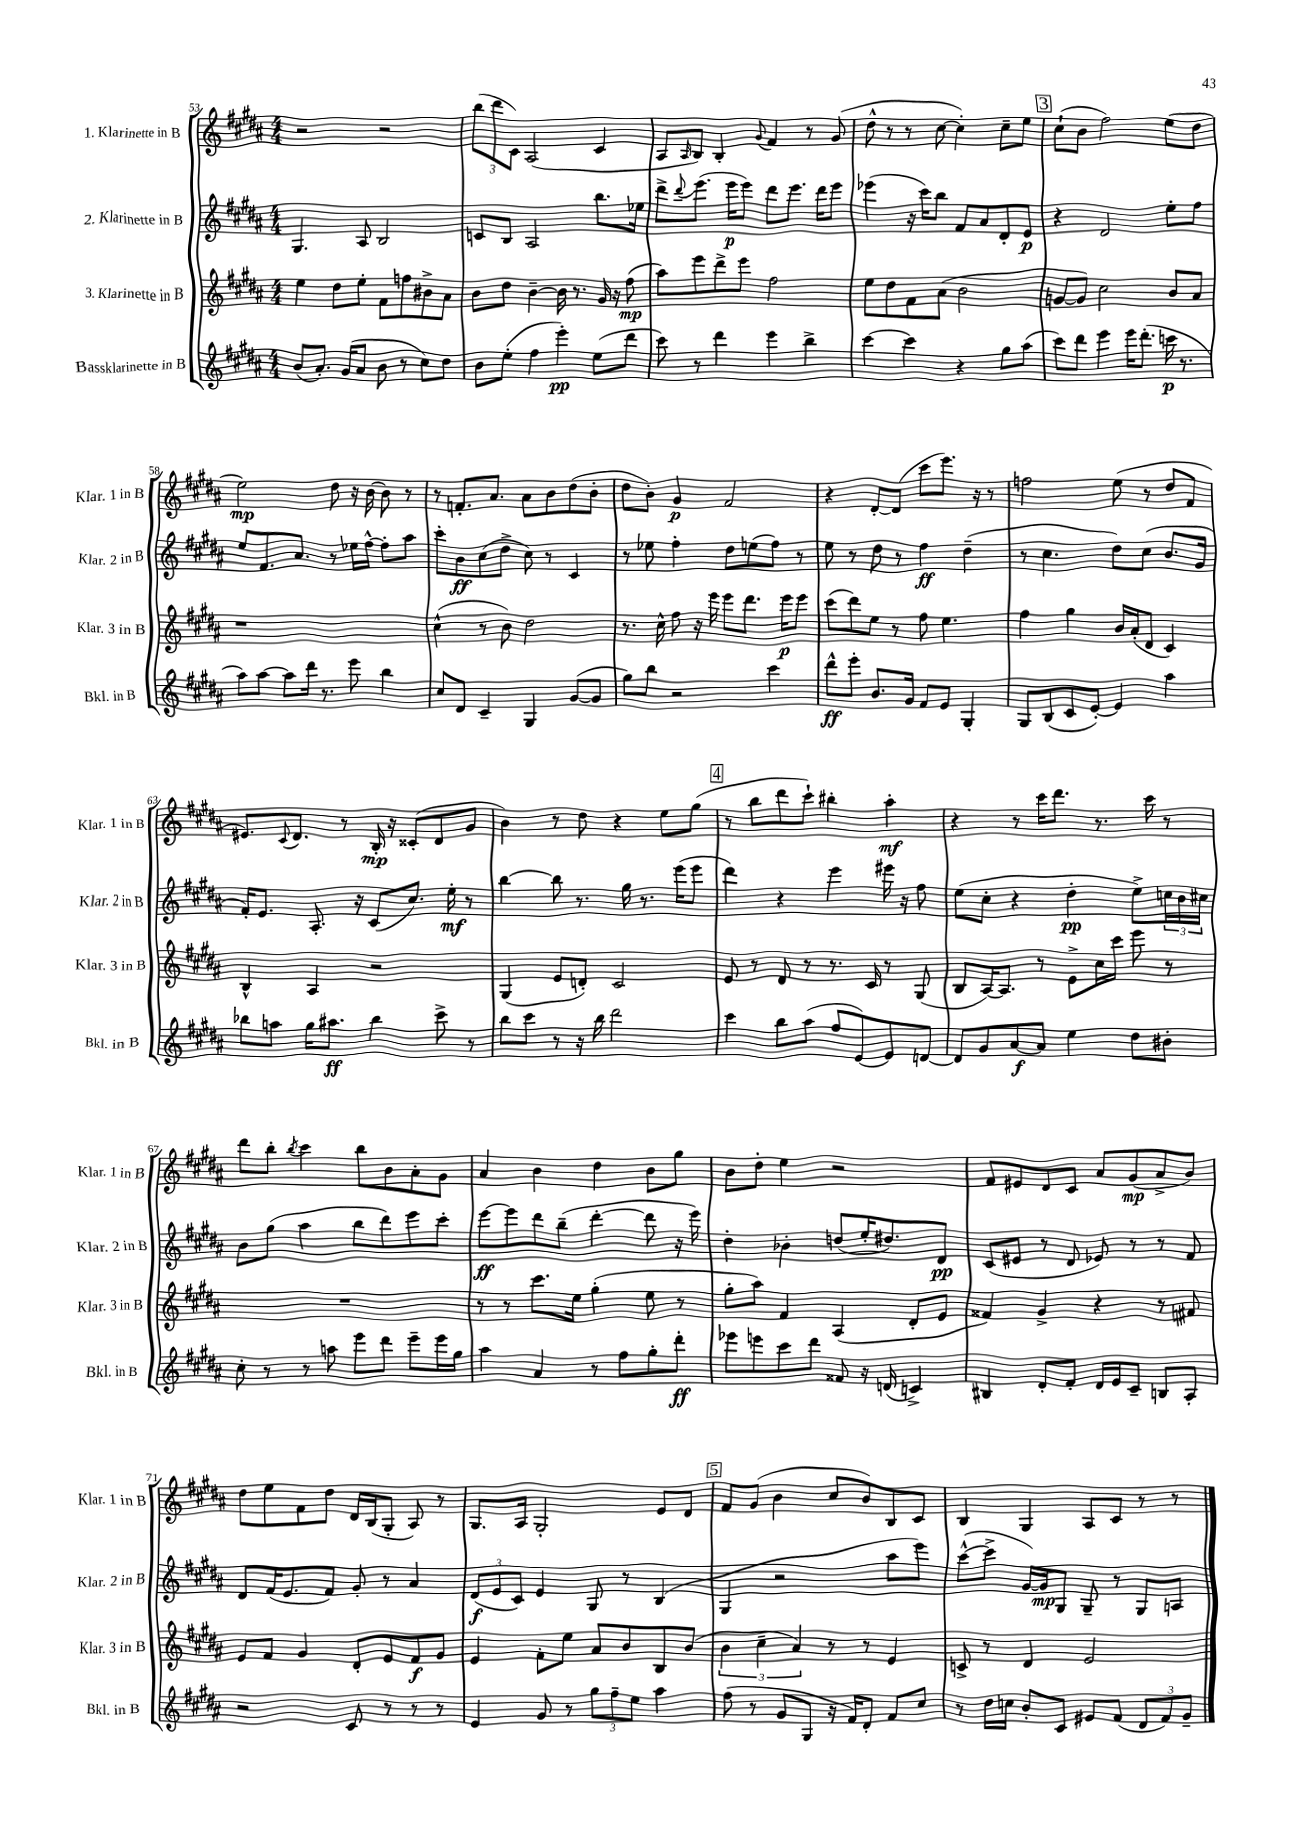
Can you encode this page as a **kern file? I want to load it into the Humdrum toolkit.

**kern	**kern	**kern	**kern
*staff4	*staff3	*staff2	*staff1
*clefG2	*clefG2	*clefG2	*clefG2
*k[f#c#g#d#a#]	*k[f#c#g#d#a#]	*k[f#c#g#d#a#]	*k[f#c#g#d#a#]
*M4/4	*M4/4	*M4/4	*M4/4
(8b	4ee	4.G#	2r
8.a#')	.	.	.
.	8dd#	.	.
(16g#	.	.	.
8a#	8ee'	8A#	.
8b	8f#	2B	2r
8r	8ff	.	.
8cc#)	8b#^	.	.
8dd#	8a#	.	.
=	=	=	=
8b	8b	8c	(12bb
.	.	.	12ddd#
(8ee'	8dd#	8B	.
.	.	.	12c#)
4ff#	[4b~	2A#	(2A#
4eee')	16b]	.	.
.	8.r	.	.
(8ee	16g#	8.bb	4c#
.	16r	.	.
8ddd#	(8ff#	.	.
.	.	16ee-	.
=	=	=	=
8ccc#)	8aa#)	8ddd#^	8A#
.	.	8qqddd#	16qqA#
8r	8eee	(8.eee	8B)
4ddd#	8ddd#^	.	4B'
.	.	16eee	.
.	8eee	8eee)	.
.	.	.	8qqg#
4eee	2ff#	8ddd#	4f#
.	.	8.eee	.
4bb^	.	.	8r
.	.	16ddd#	.
.	.	8eee	(8g#
=	=	=	=
[4ccc#	8ee	(4eee-	8dd#^^
.	8dd#	.	8r
4ccc#]	8f#	16r	8r
.	.	16ccc#)	.
.	(8a#	8bb	[8cc#
4r	2b	8f#	4cc#'])
.	.	8a#	.
8gg#	.	8d#'	8cc#~
(8aa#	.	8e	8ee
=	=	=	=
8ccc#)	[8g	4r	(8cc#`
8ddd#	8g])	.	8b
4eee	2cc#	2d#	2ff#)
16eee	.	.	.
(8.ddd#'	.	.	.
16ccc	8b	8ee'	(8ee
8.r	.	.	.
.	8a#	8ff#	8dd#
=	=	=	=
8aa#)	1r	8ee	2ee)
[8aa#	.	8.f#	.
8aa#]	.	.	.
.	.	8.a#	.
16ddd#	.	.	.
8.r	.	.	.
.	.	8r	8dd#
8eee	.	16ee-	16r
.	.	[16ff#^^	[16b
4bb	.	8ff#']	8b]
.	.	8aa#	8r
=	=	=	=
8cc#	(4cc#^^	8ccc#'	8r
8d#	.	8b	8.f'
4c#~	8r	(8cc#	.
.	.	.	8.a#
.	8b)	8dd#^	.
4G#	2dd#	8cc#)	8a#
.	.	8r	8b
([8g#	.	4c#	(8dd#
8g#]	.	.	8b'
=	=	=	=
8gg#)	8.r	8r	8dd#
8bb	.	8ee-	8b')
.	16cc#^^	.	.
2r	8ff#	4ff#'	4g#
.	16r	.	.
.	16eee	.	.
.	8eee	8dd#	2f#
.	8.ddd#	(8ee	.
4ccc#	.	8ff#)	.
.	16eee	.	.
.	8eee	8r	.
=	=	=	=
8ddd#^^	(8ccc#	8ee	4r
8eee'	8ddd#)	8r	.
8.b	8ee	8dd#	[8d#'
.	8r	8r	(8d#]
16g#	.	.	.
8f#	8ff#	4ff#	8ccc#
8e	4.ee	.	8.eee)
4G#'	.	(4dd#~	.
.	.	.	16r
.	.	.	8r
=	=	=	=
8G#	4ff#	8r	2ff
(8B	.	4.cc#	.
8c#	4gg#	.	.
[8e')	.	.	.
4e]	16b	8dd#)	(8ee
.	(16a#'	.	.
.	8d#	(8cc#	8r
4aa#	4c#)	8.b	8dd#
.	.	.	8f#
.	.	16g#	.
=	=	=	=
8bb-	4B^^	16f#')	8.e#)
.	.	8.e	.
8aa	.	.	.
.	.	.	8qqc#
.	.	.	8.d#
16gg#	4A#	8.A#'	.
8.aa#	.	.	.
.	.	.	8r
.	.	16r	.
4bb-	2r	(8c#	16B'
.	.	.	16r
.	.	8.cc#)	(8c##'
8ccc#^	.	.	8d#
.	.	16ee'	.
8r	.	8r	8g#
=	=	=	=
8bb	(4G#	[4bb	4b)
8ccc#	.	.	.
8r	8e	8bb]	8r
16r	8d')	8.r	8dd#
16bb	.	.	.
2ddd#	2c#	.	4r
.	.	16gg#	.
.	.	8.r	.
.	.	.	8ee
.	.	(16eee	.
.	.	8eee	(8gg#
=	=	=	=
4ccc#	8e	4ddd#)	8r
.	8r	.	8bb
8bb	8d#	4r	8ddd#
(8aa#	8r	.	8ccc#`)
8ff#	8.r	4eee	4bb#'
[8e)	.	.	.
.	16c#	.	.
8e]	8r	16eee#	4aa#'
.	.	16r	.
[8d	(8G#	8ff#	.
=	=	=	=
8d]	8B	(8ee	4r
8g#	[16A#)	8cc#'	.
.	8.A#]	.	.
[8a#	.	4r	8r
8a#]	8r	.	16ccc#
.	.	.	8.ddd#
4ee	8e^	4dd#'	.
.	16cc#	.	8.r
.	16ccc#	.	.
8dd#	8eee	8ee^)	.
.	.	.	16ccc#
8b#'	8r	24cc	8r
.	.	24b	.
.	.	24cc#	.
=	=	=	=
8cc#'	1r	8b	8ddd#
8r	.	(8gg#	8bb'
.	.	.	8qbb
8r	.	4aa#	4ccc#
8aa	.	.	.
8eee	.	8bb	8bb
8ddd#	.	8ddd#)	8b
8eee~	.	8eee	8a#'
16eee	.	8ccc#'	8g#
16gg#	.	.	.
=	=	=	=
4aa#	8r	[8eee	4a#
.	8r	8eee]	.
4a#	8.ccc#	8ddd#	4b
.	.	(8bb~	.
.	16ee	.	.
8r	(4gg#'	[4ddd#'	4dd#
8ff#	.	.	.
8gg#'	8ee	8ddd#]	8b
8ddd#'	8r	16r	8gg#
.	.	16eee)	.
=	=	=	=
8eee-	8gg#'	4dd#'	8b
8eee	8aa#)	.	8dd#'
8ccc#	4f#	4b-'	4ee
8ddd#	.	.	.
8f##	(4A#	(8dd	2r
16r	.	16ee'	.
(16d	.	8.dd#)	.
4c^)	8d#'	.	.
.	8e	8d#	.
=	=	=	=
4B#	4f##)	(8c#	8f#
.	.	8e#	8e#
8d#'	4g#^	8r	8d#
8f#'	.	8d#	8c#
16d#	4r	8e-)	8a#
16e	.	.	.
8c#~	.	8r	(8g#
8B	8r	8r	8a#^
8A#'	8f#	8f#	8b)
=	=	=	=
2r	8e	8d#	8dd#
.	8f#	(16f#	8ee
.	.	8.e	.
.	4g#	.	8f#
.	.	8f#)	8dd#
8c#	8d#'	8g#'	16d#
.	.	.	(16B
8r	8e	8r	8G#'
8r	8f#	4a#	8A#)
8r	8g#	.	8r
=	=	=	=
4e	4e	(12d#	8.G#
.	.	12e	.
.	.	12c#)	.
.	.	.	16A#
8g#	8f#'	4e	2G#'
8r	8ee	.	.
12gg#	8a#	8G#	.
12ff#~	.	.	.
.	8b	8r	.
12ee	.	.	.
4aa#	8B	(4B	8e
.	(8b	.	8d#
=	=	=	=
(8ff#	6b	4G#	8f#
8r	.	.	(8g#
.	6cc#~	.	.
8g#	.	2r	4b
.	6a#)	.	.
8G#	.	.	.
16r	8r	.	8cc#
16f#)	.	.	.
8d#'	8r	.	8b)
8f#	4e	8aa#	8B
8cc#	.	8eee)	8c#
=	=	=	=
8r	8c^	([8ccc#^^	4B
16dd#	8r	8ccc#^]	.
16cc	.	.	.
8b'	4d#	[16g#)	4G#
.	.	16g#]	.
8c#	.	8G#	.
8e#	2e	8G#~	8A#
(8f#	.	8r	8c#
12d#	.	8G#	8r
12f#)	.	.	.
.	.	8A	8r
12g#~	.	.	.
==	==	==	==
*-	*-	*-	*-
